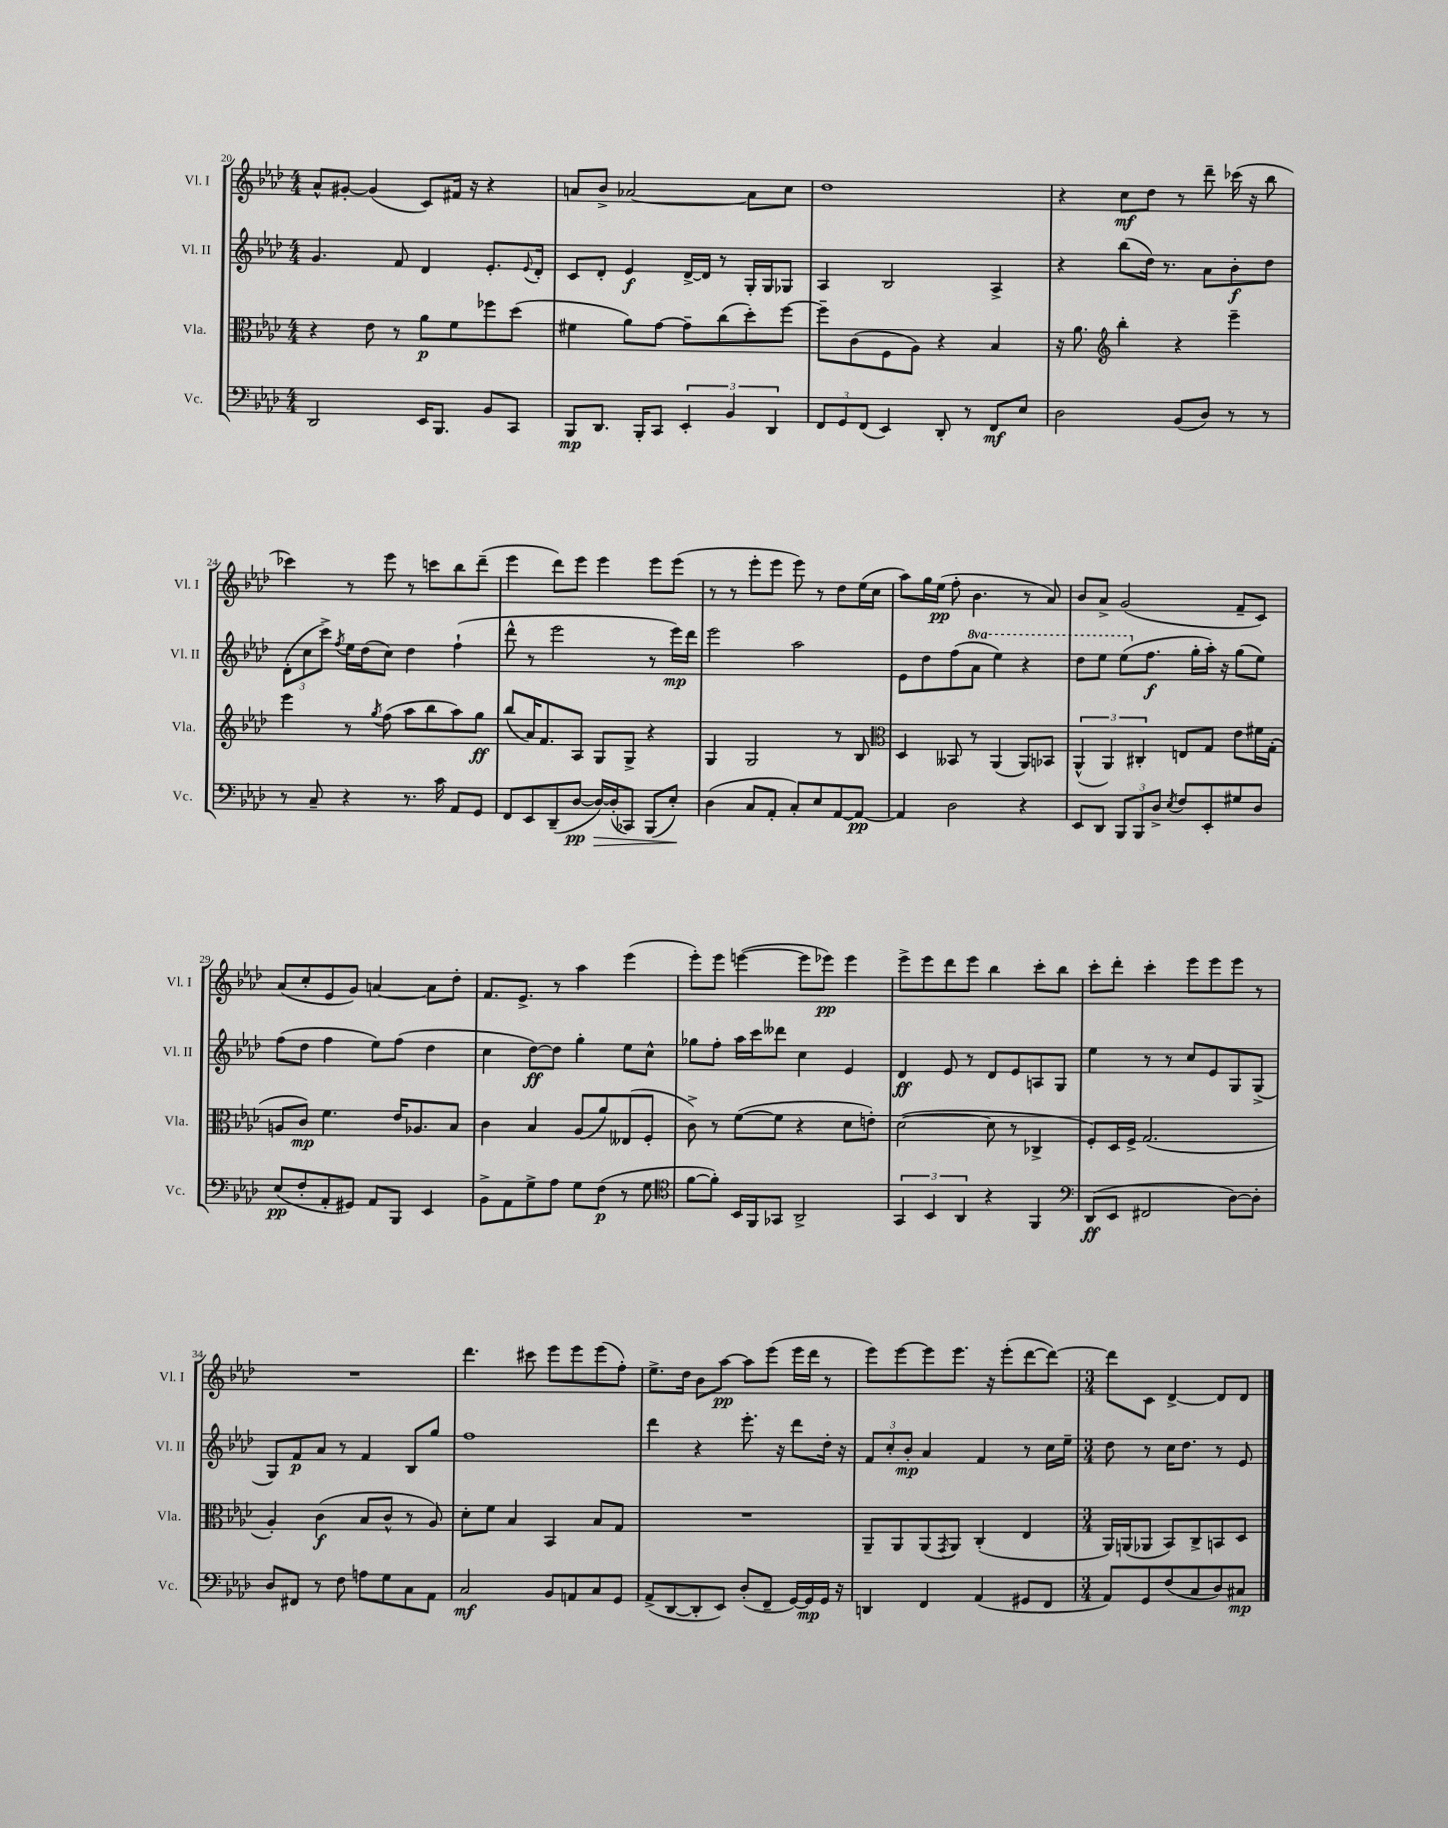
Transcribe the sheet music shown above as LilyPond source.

<<
\new StaffGroup <<
\new Staff = "s0" \with { instrumentName = "Vl. I" shortInstrumentName = "Vl. I" } {
    \clef treble \key aes \major \numericTimeSignature \time 4/4
    aes'8-^ gis'8~-. gis'4( c'8) fis'16 r16 r4 |
    a'8 bes'8-> aes'2~ aes'8 c''8 |
    des''1 |
    r4 c''8\mf des''8 r8 des'''8-- ces'''16( r16 bes''8 |
    ces'''4) r8 ees'''8 r8 c'''8 bes''8 des'''8--( |
    ees'''4 des'''8) ees'''8 ees'''4 ees'''8 ees'''8( |
    r8 r8 ees'''8-. ees'''8 ees'''8) r8 des''8 ees''16( c''16 |
    aes''8) g''16 ees''16\pp( f''8-. bes'4. r8 aes'8) |
    bes'8 aes'8-> g'2( f'8-- c'8) |
    aes'8( c''8-. ees'8 g'8) a'4~ a'8 des''8-. |
    f'8. ees'8.-> r8 aes''4 ees'''4( |
    ees'''8-.) ees'''8 e'''4~( e'''8 ees'''8\pp) ees'''4 |
    ees'''8-> ees'''8 des'''8 ees'''8 bes''4 c'''8-. bes''8 |
    c'''8-. des'''8-. c'''4-. ees'''8 ees'''8 ees'''8 r8 |
    R1 |
    des'''4. cis'''8 ees'''8 ees'''8 ees'''8( f''8-.) |
    ees''8.-> des''16 bes'8 aes''8~\pp aes''8 ees'''8( ees'''16 des'''16 r8 |
    ees'''8) ees'''8~ ees'''8 ees'''8. r16 ees'''8-.( des'''8~ des'''8~) |
    \numericTimeSignature \time 3/4 des'''8 c'8 des'4~-> des'8 des'8 \bar "|." |
}
\new Staff = "s1" \with { instrumentName = "Vl. II" shortInstrumentName = "Vl. II" } {
    \clef treble \key aes \major \numericTimeSignature \time 4/4 \set Staff.ottavationMarkups = #ottavation-simple-ordinals
    g'4. f'8 des'4 ees'8.-. \appoggiatura { ees'8 } des'16-. |
    c'8 des'8-. ees'4\f des'16~-> des'16 r8 g16-. g16 ges8 |
    aes4 bes2 aes4-> |
    r4 bes''8( des''16) r8. aes'8 bes'8-.\f des''8 |
    \tuplet 3/2 { des'8-.( c''8 c'''8->) } \acciaccatura { f''8 } ees''16 des''16( c''8) des''4 f''4-!( |
    des'''8-^ r8 ees'''2 r8 ees'''16\mp) des'''16 |
    ees'''2 aes''2 |
    ees'8 des''8 f''8( \ottava #1 aes''8 ees'''4) r4 |
    des'''8 ees'''8 ees'''8( \ottava #0 f''8.\f g''16-. aes''16-.) r16 g''8( ees''8) |
    f''8( des''8 f''4 ees''8) f''8( des''4 |
    c''4 des''8~\ff) des''8 g''4-. ees''8 c''8-^ |
    ges''8 f''8-. aes''16 c'''16 deses'''8 c''4 ees'4 |
    des'4\ff ees'8 r8 des'8 ees'8 a8 g8 |
    ees''4 r8 r8 c''8 ees'8 g8 g8->( |
    g8) f'8\p aes'8 r8 f'4 bes8 g''8 |
    f''1 |
    des'''4 r4 ees'''8.-. r16 des'''8 des''16-. r16 |
    \tuplet 3/2 { f'8 c''8-. bes'8-.\mp } aes'4 f'4 r8 c''16 ees''16-- |
    \numericTimeSignature \time 3/4 des''8 r8 c''16 des''8. r8 ees'8 \bar "|." |
}
\new Staff = "s2" \with { instrumentName = "Vla." shortInstrumentName = "Vla." } {
    \clef alto \key aes \major \numericTimeSignature \time 4/4
    r4 ees'8 r8 aes'8\p f'8 fes''8 des''8( |
    fis'4 aes'8) g'8~ g'8-- c''8( des''8-.) f''8~ |
    f''8-- c'8( f8 aes8) r4 bes4 |
    r16 aes'8. \clef treble bes''4-. r4 ees'''4-- |
    ees'''4 r8 \acciaccatura { g''8 } f''8( aes''8 bes''8 aes''8) g''8\ff |
    bes''8( aes'16) f'8. aes8 g8 g8-> r4 |
    g4 g2 r8 bes8 |
    \clef alto des4 beses,8 r8 aes,4( aes,8) bes,8 |
    \tuplet 3/2 { aes,4-^( aes,4) cis4-. } e8 g8 ees'8 fis'16 g16-.( |
    a8 c'8\mp) f'4. ees'16 aes8. bes8 |
    c'4 bes4 aes8( aes'8) eeses8( f8-. |
    c'8->) r8 f'8~( f'8 r4 des'8 e'8-.) |
    des'2~( des'8 r8 ces4-> |
    f8-.) des16 f16-> g2.( |
    aes4-.) c'4\f( bes8 c'8-^ r8 aes8) |
    des'8-. f'8 bes4 bes,4 bes8 g8 |
    R1 |
    aes,8-- aes,8 aes,8( \acciaccatura { g,8 } aes,8) c4-.( ees4 |
    \numericTimeSignature \time 3/4 aes,16) a,16( aes,8 bes,8) c8-> b,8 des8 \bar "|." |
}
\new Staff = "s3" \with { instrumentName = "Vc." shortInstrumentName = "Vc." } {
    \clef bass \key aes \major \numericTimeSignature \time 4/4
    des,2 ees,16 bes,,8. bes,8 c,8 |
    bes,,8\mp des,8. bes,,16-. c,8 \tuplet 3/2 { ees,4-. bes,4 des,4 } |
    \tuplet 3/2 { f,8 g,8 f,8( } ees,4) des,8-. r8 f,8\mf ees8 |
    des2 bes,8( des8) r8 r8 |
    r8 c8-- r4 r8. c'16 aes,8 g,8 |
    f,8 ees,8 des,8--( des8~\pp des16~\>) des16-.( ces,8) bes,,8( ees8-.\!) |
    des4( c8 aes,8-. c8-.) ees8 aes,8~ aes,8~\pp |
    aes,4 des2 r4 |
    ees,8 des,8 \tuplet 3/2 { bes,,8 bes,,8 des8-> } \acciaccatura { ees8 } f8 ees,8-. gis8 des8 |
    ees8\pp( f8-. aes,8-. gis,8) aes,8 bes,,8 ees,4 |
    bes,8-> aes,8 g8-> aes8 g8 f8\p( r8 g8 |
    \clef tenor f'8~ f'8-.) bes,16 f,16 ges,8 aes,2-> |
    \tuplet 3/2 { g,4 bes,4 aes,4 } r4 f,4 |
    \clef bass des,8\ff( ees,8 fis,2 des8~) des8-. |
    des8 fis,8 r8 f8 a8 g8 c8 aes,8 |
    c2\mf bes,8 a,8 c8 g,8 |
    aes,8->( des,8~ des,8-. ees,8) des8-.( f,8-- g,16~) g,16\mp g,16 r16 |
    d,4 f,4 aes,4( gis,8 f,8 |
    \numericTimeSignature \time 3/4 aes,8) g,8 f8( c8 des8) cis8\mp \bar "|." |
}
>>
>>
\layout { \context { \Score currentBarNumber = #20 } }
